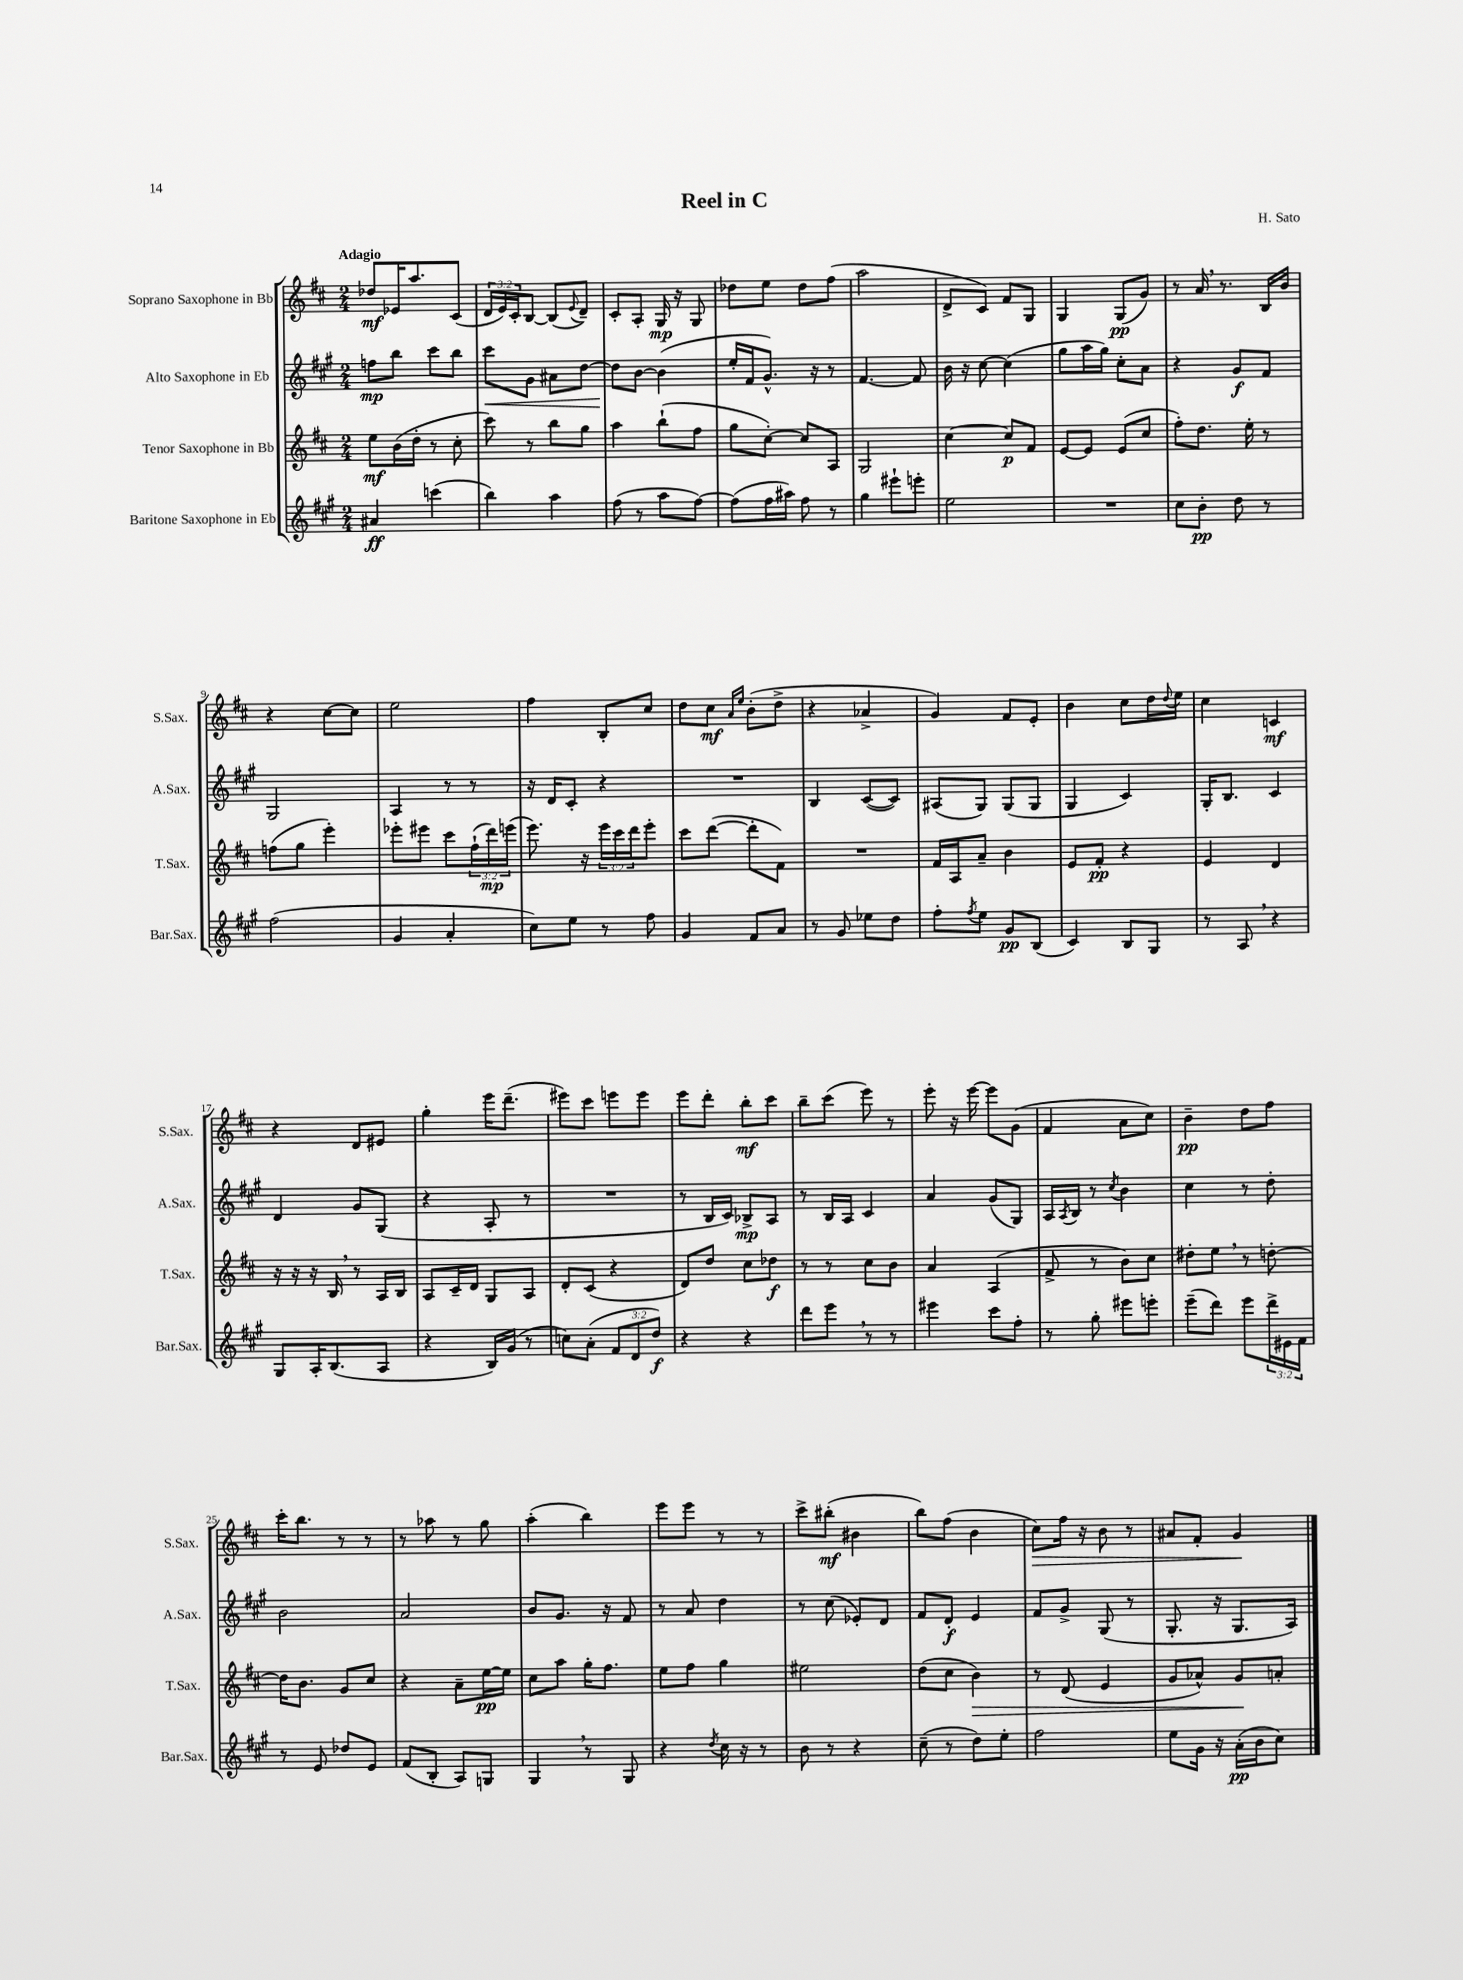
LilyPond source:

\header { title = "Reel in C" composer = "H. Sato" }
<<
\new StaffGroup <<
\new Staff = "s0" \with { instrumentName = "Soprano Saxophone in Bb" shortInstrumentName = "S.Sax." } {
    \clef treble \key d \major \numericTimeSignature \time 2/4 \override Staff.TupletNumber.text = #tuplet-number::calc-fraction-text \tempo "Adagio"
    des''8\mf ees'16 a''8. cis'8( |
    \tuplet 3/2 { d'16 e'16) cis'16-. } b8~ b8( \appoggiatura { e'8 } d'8--) |
    cis'8-. a8-. g16\mp r16 g8 |
    des''8 e''8 des''8 fis''8( |
    a''2 |
    d'8-> cis'8) fis'8 g8 |
    g4 g8\pp( g'8) |
    r8 a'16 \breathe r8. b16 b'16 |
    r4 cis''8~ cis''8 |
    e''2 |
    fis''4 b8-. cis''8 |
    d''8 cis''8\mf \grace { a'16 e''16 } b'8-.( d''8-> |
    r4 aes'4-> |
    g'4) fis'8 e'8-. |
    b'4 cis''8 d''16 \appoggiatura { d''8 } e''16 |
    cis''4 c'4\mf |
    r4 d'8 eis'8 |
    g''4-. e'''16 d'''8.--( |
    eis'''8) cis'''8 e'''8 e'''8 |
    e'''8 d'''8-. b''8-.\mf cis'''8 |
    b''8-- cis'''8( e'''8) r8 |
    e'''8-. r16 e'''16~ e'''8 g'8( |
    fis'4 a'8 cis''8) |
    b'4--\pp d''8 fis''8 |
    cis'''16-. b''8. r8 r8 |
    r8 aes''8 r8 g''8 |
    a''4-.( b''4) |
    e'''8 e'''8 r8 r8 |
    cis'''8-> bis''8-.\mf( bis'4 |
    b''8) fis''8( b'4 |
    cis''8\>) fis''16 r16 b'8 r8 |
    ais'8 fis'8-. g'4\! \bar "|." |
}
\new Staff = "s1" \with { instrumentName = "Alto Saxophone in Eb" shortInstrumentName = "A.Sax." } {
    \clef treble \key a \major \numericTimeSignature \time 2/4
    f''8\mp b''8 cis'''8 b''8 |
    cis'''8\< gis'8 ais'8 d''8~ |
    d''8\! b'8~ b'4( |
    e''16-. fis'16 gis'8.-^) r16 r8 |
    fis'4.~ fis'8 |
    b'16 r16 cis''8~ cis''4( |
    gis''8 a''16 gis''16) cis''8-. a'8 |
    r4 gis'8\f fis'8 |
    gis2 |
    a4 r8 r8 |
    r16 d'16 cis'8-. r4 |
    R2 |
    b4 cis'8~( cis'8) |
    ais8( gis8) gis8( gis8 |
    gis4 cis'4) |
    gis16-. b8. cis'4 |
    d'4 gis'8 gis8( |
    r4 a8-. r8 |
    R2 |
    r8 b16 cis'16) bes8->\mp a8 |
    r8 b16 a16 cis'4 |
    a'4 gis'8( gis8) |
    a16 \acciaccatura { a8 } b16 r8 \acciaccatura { cis''8 } b'4 |
    cis''4 r8 d''8-. |
    b'2 |
    a'2 |
    b'8 gis'8. r16 fis'8 |
    r8 a'8 d''4 |
    r8 cis''8( ees'8-.) d'8 |
    fis'8 d'8-.\f e'4 |
    fis'8 gis'8-> gis8( r8 |
    gis8.-. r16 gis8. a16) \bar "|." |
}
\new Staff = "s2" \with { instrumentName = "Tenor Saxophone in Bb" shortInstrumentName = "T.Sax." } {
    \clef treble \key d \major \numericTimeSignature \time 2/4 \override Staff.TupletNumber.text = #tuplet-number::calc-fraction-text
    e''8\mf b'16( d''16-. r8 cis''8-. |
    cis'''8) r8 b''8 g''8 |
    a''4 b''8-!( fis''8 |
    g''8 cis''8~-.) cis''8 a8 |
    g2 |
    cis''4~ cis''8\p fis'8 |
    e'8~ e'8 e'8( cis''8 |
    fis''8-.) d''8. e''16-. r8 |
    f''8( g''8 e'''4-.) |
    ees'''8-. eis'''8 cis'''8 \tuplet 3/2 { fis''16-!( d'''16\mp) e'''16( } |
    e'''8.) r16 \tuplet 3/2 { e'''16 cis'''16 d'''16 } e'''8-. |
    cis'''8 d'''8~( d'''8-. fis'8) |
    R2 |
    fis'16 a16 a'8-- b'4 |
    e'8 fis'8-.\pp r4 |
    e'4 d'4 |
    r16 r16 r16 b16 \breathe r8 a16 b16 |
    a8 cis'16-- d'16 g8 a8 |
    d'8-. cis'8( r4 |
    d'8) d''8 cis''8 des''8\f |
    r8 r8 cis''8 b'8 |
    a'4 a4( |
    fis'8-> r8 b'8) cis''8 |
    dis''8-. e''8 \breathe r8 d''8~-. |
    d''16 b'8. g'8 cis''8 |
    r4 a'8-- e''16~\pp e''16 |
    cis''8 a''8 g''16-. fis''8. |
    e''8 fis''8 g''4 |
    eis''2 |
    d''8( cis''8 b'4\>) |
    r8 d'8( e'4 |
    g'8 aes'8-^) g'8\! a'8-. \bar "|." |
}
\new Staff = "s3" \with { instrumentName = "Baritone Saxophone in Eb" shortInstrumentName = "Bar.Sax." } {
    \clef treble \key a \major \numericTimeSignature \time 2/4 \override Staff.TupletNumber.text = #tuplet-number::calc-fraction-text
    ais'4\ff c'''4( |
    b''4) a''4 |
    fis''8( r8 a''8 fis''8~) |
    fis''8( fis''16 ais''16) fis''8 r8 |
    gis''4 eis'''8-! e'''8-. |
    e''2 |
    R2 |
    cis''8 b'8-.\pp d''8 r8 |
    fis''2( |
    gis'4 a'4-. |
    cis''8) e''8 r8 fis''8 |
    gis'4 fis'8 a'8 |
    r8 gis'8 ees''8 d''8 |
    fis''8-. \acciaccatura { fis''8 } e''8 gis'8\pp b8( |
    cis'4) b8 gis8 |
    r8 a8 \breathe r4 |
    gis8 a16-. b8.( a8 |
    r4 b16) gis'16( r8 |
    c''8) a'8-.( \tuplet 3/2 { fis'8 d'8 d''8\f) } |
    r4 r4 |
    d'''8 e'''8 \breathe r8 r8 |
    eis'''4 cis'''8 fis''8-. |
    r8 gis''8-. eis'''8 e'''8-. |
    e'''8--( d'''8) e'''8 \tuplet 3/2 { d'''16-> eis'16 fis'16 } |
    r8 e'8 des''8 e'8 |
    fis'8( b8-. a8) g8 |
    gis4 \breathe r8 gis8 |
    r4 \acciaccatura { d''8 } cis''16 r16 r8 |
    b'8 r8 r4 |
    cis''8--( r8 d''8) e''8-. |
    fis''2 |
    e''8 gis'16 r16 a'16-.\pp( b'16 cis''8) \bar "|." |
}
>>
>>
